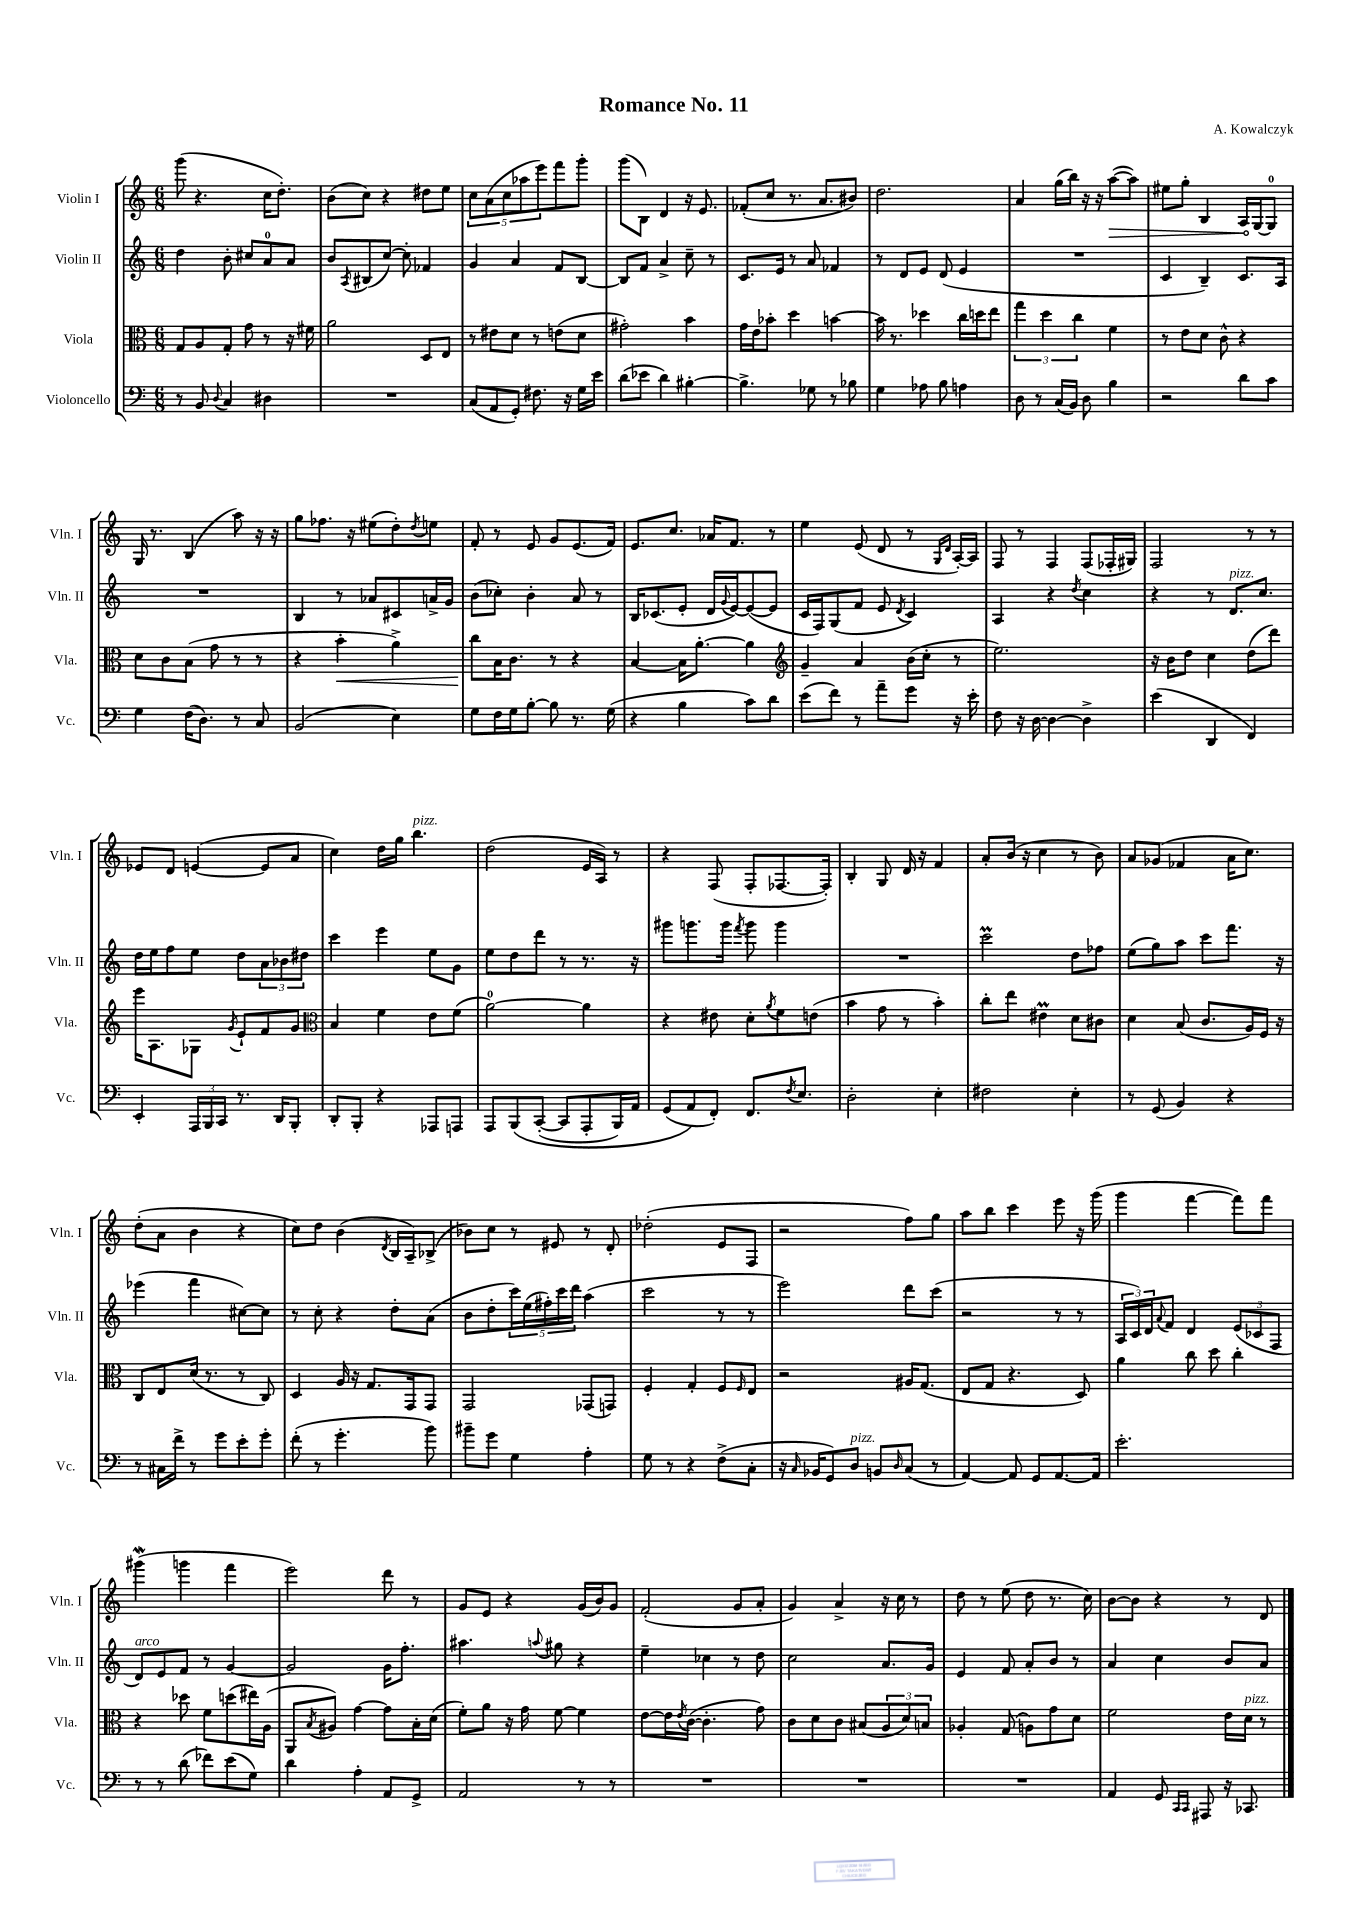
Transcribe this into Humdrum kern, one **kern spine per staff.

**kern	**kern	**kern	**kern
*staff4	*staff3	*staff2	*staff1
*clefF4	*clefC3	*clefG2	*clefG2
*k[]	*k[]	*k[]	*k[]
*M6/8	*M6/8	*M6/8	*M6/8
8r	8G	4dd	(8ggg
8BB	8A	.	4.r
8qqD	.	.	.
4C	8G'	8b'	.
.	8g	8cc#	.
4D#	8r	8a	16cc
.	.	.	8.dd')
.	16r	8a	.
.	16f#	.	.
=	=	=	=
2.r	2a	8b	(8b
.	.	8qA	.
.	.	(8B#	8cc)
.	.	[8cc)	4r
.	.	8cc']	.
.	8D	4f-	8dd#
.	8E	.	8ee
=	=	=	=
(8C	8r	4g	10cc
.	.	.	(10a
8AA	8e#	.	.
.	.	.	10cc
8GG')	8d	4a	.
.	.	.	10aa-
8.F#	8r	.	.
.	.	.	10eee)
.	(8e	8f	8fff
16r	.	.	.
16G	8d	[8B	8ggg'
16e	.	.	.
=	=	=	=
(8d	2g#')	8B]	(8ggg
8e-	.	8f	8B)
4d)	.	4a^	4d
[4B#'	4b	8cc~	16r
.	.	.	8.e
.	.	8r	.
=	=	=	=
4.B#^]	16g	8.c	(8f-'
.	16e	.	.
.	8b-'	.	8cc
.	.	16e	.
.	4dd	8r	8.r
8G-	.	8a	.
.	.	.	8.a
8r	[4b	4f-	.
8B-	.	.	8b#)
=	=	=	=
4G	16b]	8r	2.dd
.	8.r	.	.
.	.	8d	.
8A-	4dd-	8e	.
8B	.	(8d	.
4A	16cc	4e	.
.	16dd	.	.
.	8ee	.	.
=	=	=	=
8D	6gg	2.r	4a
8r	.	.	.
.	6dd	.	.
(16C	.	.	(16gg
16BB)	.	.	16bb)
.	6cc	.	.
8D	.	.	16r
.	.	.	16r
4B	4f	.	([8aa
.	.	.	8aa])
=	=	=	=
2r	8r	4c	8ee#
.	8e	.	8gg'
.	8d	4B~)	4B
.	8c^^	.	.
8d	4r	8.c	16A
.	.	.	[16G
8c	.	.	8G]
.	.	16A	.
=	=	=	=
4G	8d	2.r	16G
.	.	.	8.r
.	8c	.	.
(16F	(8B	.	(4B
8.D)	.	.	.
.	8g	.	.
8r	8r	.	8aa)
8C	8r	.	16r
.	.	.	16r
=	=	=	=
(2BB	4r	4B	8gg
.	.	.	8.ff-
.	4b'	8r	.
.	.	.	16r
.	.	8a-	(8ee#
4E)	4a^)	8c#	8dd')
.	.	.	8qdd
.	.	16a^	8ee
.	.	16g	.
=	=	=	=
8G	8cc	(8b	8f'
16F	16B	8cc-')	8r
16G	8.c	.	.
[8B'	.	4b'	8e
8B]	8r	.	8g
8.r	4r	8a	(8.e
.	.	8r	.
(16G	.	.	16f)
=	=	=	=
4r	[4B	16B	8.e
.	.	(8.c-	.
.	.	.	8.cc
4B	16B]	8e'	.
.	[8.a'	.	.
.	.	16d	16a-
.	.	8qqg	.
.	.	[16e)	8.f
8c)	4a]	(8e_	.
8d	.	8e]	8r
=	=	=	=
*	*clefG2	*	*
(8e	4g~	16c	4ee
.	.	16F)	.
8f)	.	(8G	.
8r	4a	8f	(8e
8a~	.	8e	8d
.	.	8qd	.
8g	(16b	4c)	8r
.	16cc'	.	.
.	.	.	16qqG
.	.	.	16qqd
16r	8r	.	[16A')
16e'	.	.	16A]
=	=	=	=
8F	2.ee)	4A	8F
16r	.	.	8r
[16D	.	.	.
4D_	.	4r	4F
.	.	8qdd	.
4D^]	.	4cc	(8F
.	.	.	16F-'
.	.	.	16G#)
=	=	=	=
(4e	16r	4r	2F
.	16b	.	.
.	8dd	.	.
4DD	4cc	8r	.
.	.	8.d	.
4FF)	(8dd	.	8r
.	.	8.cc	.
.	8ddd)	.	8r
=	=	=	=
4EE'	16eee	16dd	8e-
.	8.A	16ee	.
.	.	8ff	8d
24AAA	8G-	8ee	([4e
24BBB	.	.	.
24CC	.	.	.
.	8qg	.	.
8.r	8e`	8dd	.
.	8f	12a	8e]
16DD	.	.	.
.	.	12b-	.
8BBB'	8g	.	8a
.	.	12dd#	.
=	=	=	=
*	*clefC3	*	*
8DD'	4B	4ccc	4cc)
8BBB'	.	.	.
4r	4f	4eee	16dd
.	.	.	16gg
.	.	.	4.bb
8AAA-	8e	8ee	.
8AAA	(8f	8g	.
=	=	=	=
8AAA	[2a)	8ee	(2dd
&(8BBB	.	8dd	.
([8CC'	.	8ddd	.
8CC]	.	8r	.
8AAA'	4a]	8.r	16e
.	.	.	16A)
16BBB)	.	.	8r
16AA	.	16r	.
=	=	=	=
(8GG	4r	8ggg#	4r
8AA&)	.	8.ggg	.
8FF')	8e#	.	(8F
.	.	16ggg	.
.	.	8qfff	.
8.FF	8d'	8ggg	8F'
.	8qa	.	.
.	8f	4ggg	[8.F-
8qF	.	.	.
8.E	.	.	.
.	(8e	.	.
.	.	.	16F-'])
=	=	=	=
2D'	4b	2.r	4B'
.	8g	.	8G
.	8r	.	16d
.	.	.	16r
4E'	4b')	.	4f
=	=	=	=
2F#	8cc'	2ccc	8a'
.	8ee	.	(16b
.	.	.	16r
.	4e#	.	4cc
4E'	8d	8dd	8r
.	8c#	8ff-	8b)
=	=	=	=
8r	4d	(8ee	8a
(8GG	.	8gg)	(8g-
4BB)	(8B	8aa	4f-
.	8.c	8ccc	.
4r	.	8.fff	16a
.	16A)	.	8.cc)
.	16F	.	.
.	16r	16r	.
=	=	=	=
8r	8C	(4eee-	(8dd'
16C#	8E	.	8a
16f^	.	.	.
8r	(16d	4fff	4b
.	8.r	.	.
8g	.	.	.
8e'	8r	[8cc#)	4r
8g'	8C)	8cc#]	.
=	=	=	=
(8f'	4D	8r	8cc)
8r	.	8cc'	8dd
4.g'	16A	4r	(4b
.	16r	.	.
.	8.G	.	.
.	.	.	8qd
.	.	8dd'	16B
.	16GG	.	16A~)
8b)	8GG	(8a	(8B-^
=	=	=	=
8b#~	2GG	8b	8b-)
8g	.	8dd'	8cc
4G	.	20ccc)	8r
.	.	(20ee	.
.	.	20ff#')	.
.	.	.	8e#
.	.	20ccc	.
.	.	20ddd	.
4A'	(8GG-	(4aa	8r
.	8GG)	.	8d'
=	=	=	=
8G	4F'	2ccc	(2dd-'
8r	.	.	.
4r	4G'	.	.
(8F^	8F	8r	8e
.	16qqF	.	.
8C'	8E	8r	8F
=	=	=	=
16r	2r	2eee)	2r
16qqC	.	.	.
16BB-	.	.	.
8GG)	.	.	.
8D	.	.	.
8BB	.	.	.
16qqD	.	.	.
(8C	16A#	8ddd	8ff)
.	(8.G	.	.
8r	.	(8ccc	8gg
=	=	=	=
[4AA)	8E	2r	8aa
.	8G	.	8bb
8AA]	4.r	.	4ccc
8GG	.	.	.
[8.AA	.	8r	8eee
.	8D)	8r	16r
16AA]	.	.	(16ggg
=	=	=	=
2.e'	4a	24A	4ggg
.	.	24c)	.
.	.	24d	.
.	.	8qqa	.
.	.	8f	.
.	8cc	4d	[4fff
.	8dd	.	.
.	4cc'	(12e	8fff])
.	.	12c-	.
.	.	.	8fff
.	.	12F	.
=	=	=	=
8r	4r	8d)	(4ggg#
8r	.	8e	.
(8d	8dd-	8f	4ggg
8f-)	8f	8r	.
(8e	(8dd	[4g	4fff
8G)	16ee#)	.	.
.	(16A	.	.
=	=	=	=
4d	8AA	2g]	2eee)
.	8qB	.	.
.	8A#)	.	.
4A'	[4g	.	.
8AA	8g]	16g	8ddd
.	.	8.ff'	.
8GG^	16B'	.	8r
.	(16d	.	.
=	=	=	=
2AA	8f')	4.aa#	8g
.	8a	.	8e
.	16r	.	4r
.	16g	.	.
.	.	8qqaa	.
.	[8f	8gg#	.
8r	4f]	4r	(16g
.	.	.	16b)
8r	.	.	8g
=	=	=	=
2.r	[8e	4ee~	(2f'
.	16e]	.	.
.	8qe	.	.
.	([16c	.	.
.	4.c']	4cc-	.
.	.	8r	8g
.	8g)	8dd	8a'
=	=	=	=
2.r	8c	2cc	4g)
.	8d	.	.
.	8c	.	4a^
.	(8B#	.	.
.	12A	8.a	16r
.	.	.	16cc
.	12d)	.	.
.	.	.	8r
.	12B	.	.
.	.	16g	.
=	=	=	=
2.r	4A-'	4e	8dd
.	.	.	8r
.	(8G	8f	(8ee
.	8A)	8a'	8dd
.	8g	8b	8.r
.	8d	8r	.
.	.	.	16cc)
=	=	=	=
4AA	2f	4a	[8b
.	.	.	8b]
8GG	.	4cc	4r
16qqCC	.	.	.
16qqCC	.	.	.
8AAA#	.	.	.
16r	16e	8b	8r
8.CC-	16d	.	.
.	8r	8a	8d
==	==	==	==
*-	*-	*-	*-
